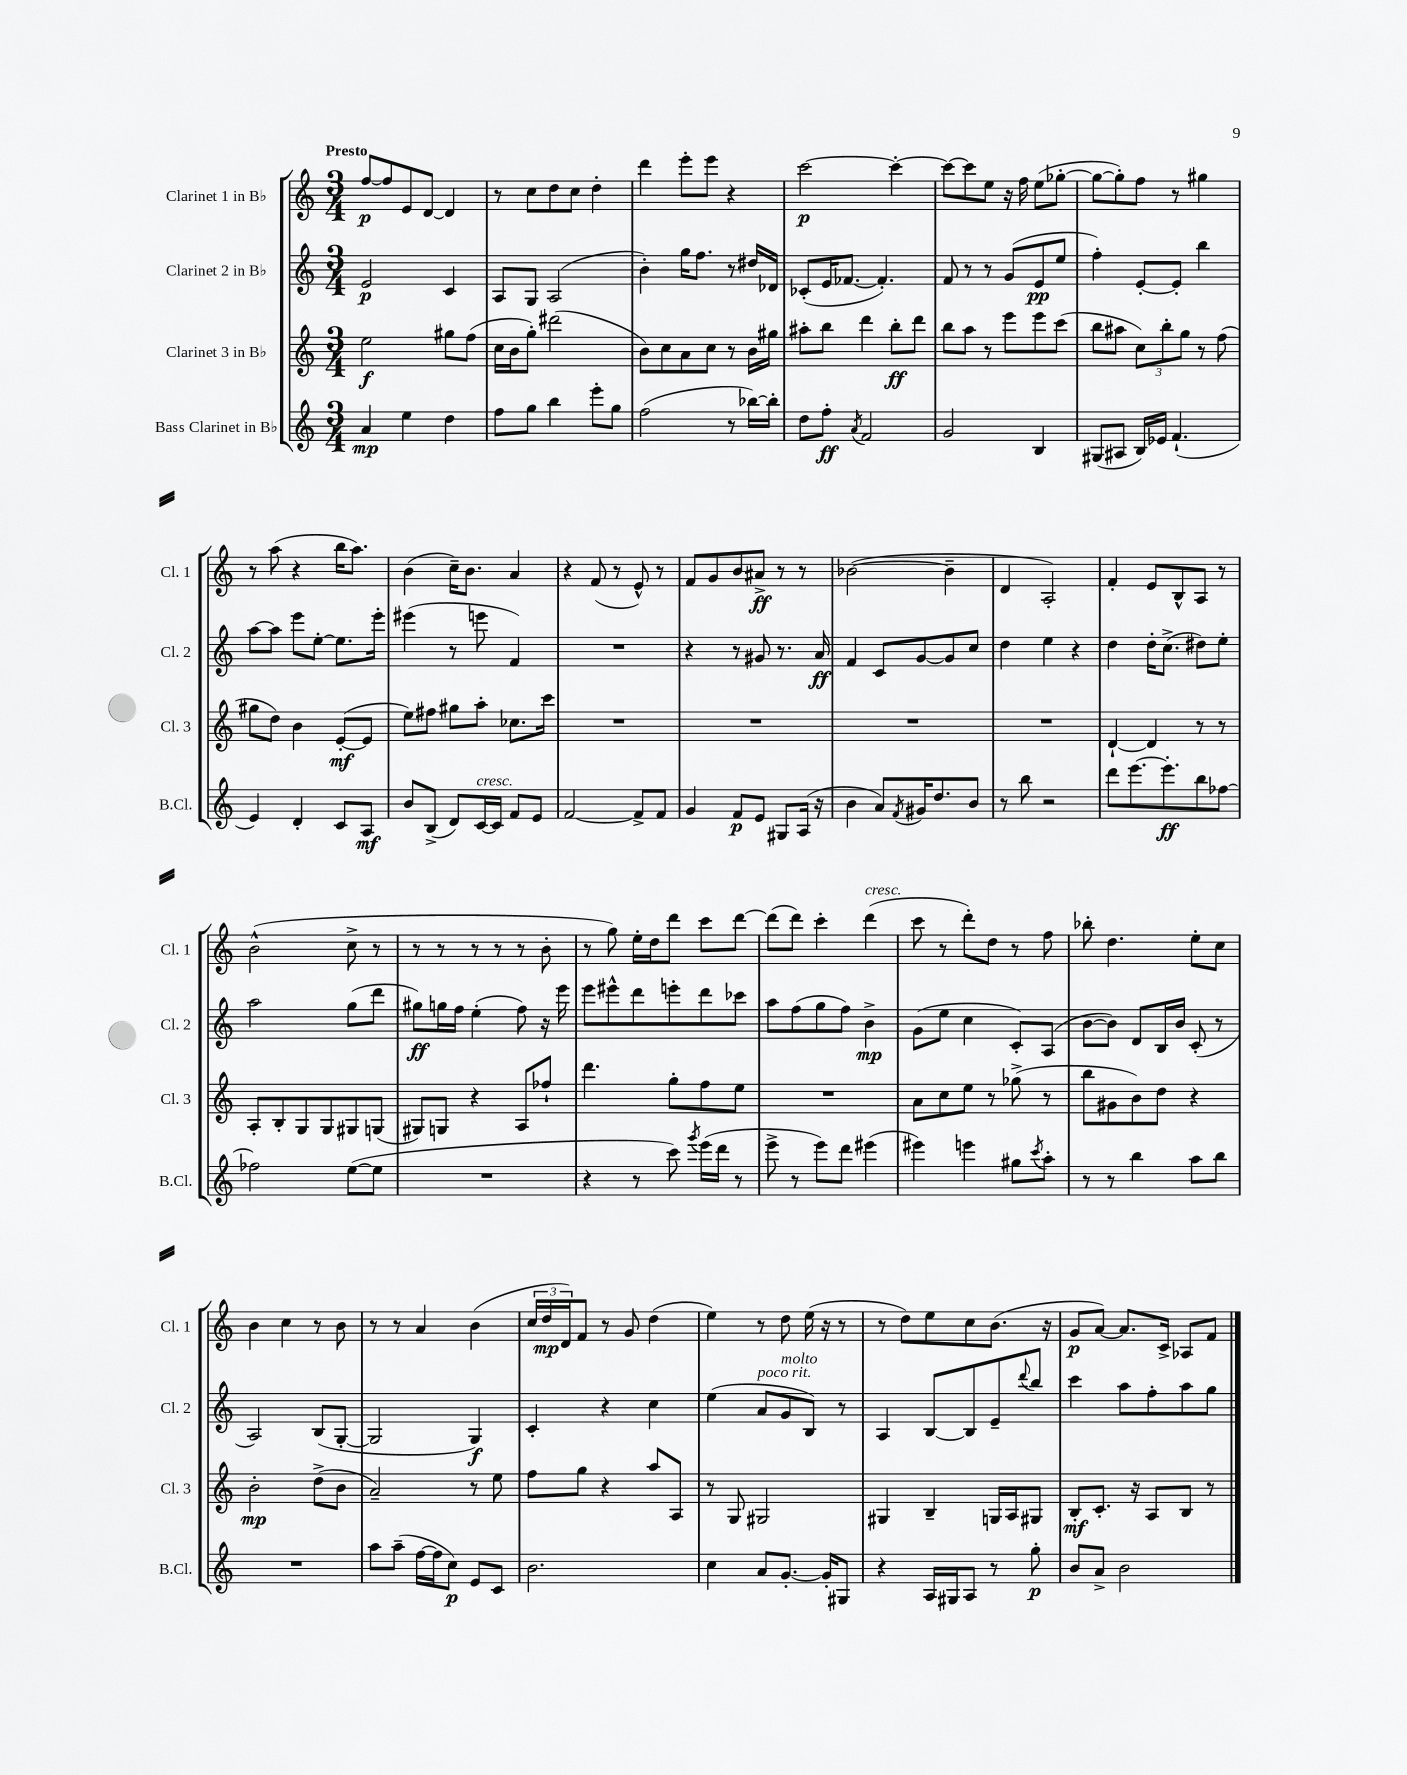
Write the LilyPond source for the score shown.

<<
\new StaffGroup <<
\new Staff = "s0" \with { instrumentName = "Clarinet 1 in Bb" shortInstrumentName = "Cl. 1" } {
    \clef treble \key c \major \numericTimeSignature \time 3/4 \tempo "Presto"
    f''8~\p f''8 e'8 d'8~ d'4 |
    r8 c''8 d''8 c''8 d''4-. |
    d'''4 e'''8-. e'''8 r4 |
    c'''2~\p c'''4~-. |
    c'''8~ c'''8 e''8 r16 f''16 e''8( ges''8~-. |
    ges''8~ ges''8-.) f''8 r8 gis''4 |
    r8 a''8( r4 b''16 a''8.) |
    b'4( c''16--) b'8. a'4 |
    r4 f'8( r8 e'8-^) r8 |
    f'8 g'8 b'8 ais'8->\ff r8 r8 |
    bes'2~( bes'4-- |
    d'4 a2-.) |
    f'4-. e'8 b8-^ a8 r8 |
    b'2-^( c''8-> r8 |
    r8 r8 r8 r8 r8 b'8-. |
    r8 g''8) e''16-. d''16 d'''8 c'''8 d'''8~ |
    d'''8( d'''8) c'''4-. d'''4^\markup { \italic "cresc." }( |
    c'''8 r8 d'''8-.) d''8 r8 f''8 |
    bes''8-. d''4. e''8-. c''8 |
    b'4 c''4 r8 b'8 |
    r8 r8 a'4 b'4( |
    \tuplet 3/2 { c''16 d''16\mp d'16) } f'8 r8 g'8 d''4( |
    e''4) r8 d''8 e''16( r16 r8 |
    r8 d''8) e''8 c''8 b'8.( r16 |
    g'8\p a'8~) a'8. c'16-> aes8 f'8 \bar "|." |
}
\new Staff = "s1" \with { instrumentName = "Clarinet 2 in Bb" shortInstrumentName = "Cl. 2" } {
    \clef treble \key c \major \numericTimeSignature \time 3/4
    e'2\p c'4 |
    a8 g8 a2( |
    b'4-.) g''16 f''8. r8 dis''16 des'16 |
    ces'8-.( e'16 fes'8.~ fes'4.-.) |
    f'8 r8 r8 g'8( e'8\pp e''8 |
    f''4-.) e'8~-. e'8-. b''4 |
    a''8~ a''8 e'''8 e''8~-. e''8. e'''16-. |
    eis'''4( r8 e'''8 f'4) |
    R2. |
    r4 r8 gis'8 r8. a'16\ff |
    f'4 c'8 g'8~ g'8 c''8 |
    d''4 e''4 r4 |
    d''4 d''16-. c''8.->( dis''8) e''8-. |
    a''2 g''8( d'''8 |
    gis''8\ff) g''16 f''16 e''4-.( f''8) r16 e'''16 |
    e'''8 eis'''8-^ d'''8 e'''8-. d'''8 ces'''8 |
    a''8 f''8( g''8 f''8) b'4->\mp |
    g'8( e''8 c''4 c'8-.) a8( |
    b'8~ b'8) d'8 b16 b'16 c'8-.( r8 |
    a2) b8( g8~-. |
    g2 g4\f) |
    c'4-. r4 c''4 |
    e''4( a'8^\markup { \italic "poco rit." } g'8^\markup { \italic "molto" } b8) r8 |
    a4 b8~ b8 e'8-- \appoggiatura { d'''8 } b''8 |
    c'''4 a''8 f''8-. a''8 g''8 \bar "|." |
}
\new Staff = "s2" \with { instrumentName = "Clarinet 3 in Bb" shortInstrumentName = "Cl. 3" } {
    \clef treble \key c \major \numericTimeSignature \time 3/4
    e''2\f gis''8 f''8( |
    c''16 b'16 g''8-.) dis'''2( |
    b'8) c''8 a'8 c''8 r8 b'16 gis''16 |
    ais''8-. b''8 d'''4 b''8-.\ff d'''8 |
    b''8 a''8 r8 e'''8 e'''8 c'''8( |
    b''8 ais''8 \tuplet 3/2 { c''8) b''8-. g''8 } r8 f''8( |
    gis''8 d''8) b'4 e'8~-.\mf( e'8 |
    e''8) fis''8 gis''8 a''8-. ces''8. c'''16 |
    R2. |
    R2. |
    R2. |
    R2. |
    d'4~-! d'4 r8 r8 |
    a8-. b8-. g8 g8 gis8 g8( |
    gis8) g8 r4 a8 fes''8-! |
    d'''4. g''8-. f''8 e''8 |
    R2. |
    a'8 c''8 e''8 r8 ges''8->( r8 |
    b''8 gis'8 b'8) d''8 r4 |
    b'2-.\mp d''8->( b'8 |
    a'2--) r8 e''8 |
    f''8 g''8 r4 a''8 a8 |
    r8 g8 gis2 |
    gis4 b4-- g16 a16 gis8 |
    b8-.\mf c'8.-. r16 a8 b8 r8 \bar "|." |
}
\new Staff = "s3" \with { instrumentName = "Bass Clarinet in Bb" shortInstrumentName = "B.Cl." } {
    \clef treble \key c \major \numericTimeSignature \time 3/4
    a'4\mp e''4 d''4 |
    f''8 g''8 b''4 e'''8-. g''8 |
    f''2( r8 bes''16~) bes''16-. |
    d''8 f''8-.\ff \acciaccatura { a'8 } f'2 |
    g'2 b4 |
    gis8( ais8 b16) ees'16 f'4.-!( |
    e'4) d'4-. c'8 a8\mf |
    b'8 b8->( d'8) c'16~^\markup { \italic "cresc." } c'16 f'8 e'8 |
    f'2~ f'8-> f'8 |
    g'4 f'8\p e'8 gis8 a16( r16 |
    b'4 a'8) \acciaccatura { f'8 } gis'16 d''8. b'8 |
    r8 b''8 r2 |
    d'''8 e'''8.~ e'''8.-.\ff b''8 fes''8~ |
    fes''2 e''8~( e''8 |
    R2. |
    r4 r8 c'''8) \acciaccatura { g'''8 } e'''16( d'''16 r8 |
    e'''8-> r8 e'''8) d'''8 eis'''4( |
    eis'''4) e'''4 gis''8 \acciaccatura { c'''8 } a''8-. |
    r8 r8 b''4 a''8 b''8 |
    R2. |
    a''8 a''8--( f''16~ f''16 c''8\p) e'8 c'8 |
    b'2. |
    c''4 a'8 g'8.~-. g'16-. gis8 |
    r4 a16 gis16 a8 r8 g''8-.\p |
    b'8 a'8-> b'2 \bar "|." |
}
>>
>>
\layout { \context { \Score \remove "Bar_number_engraver" } }
